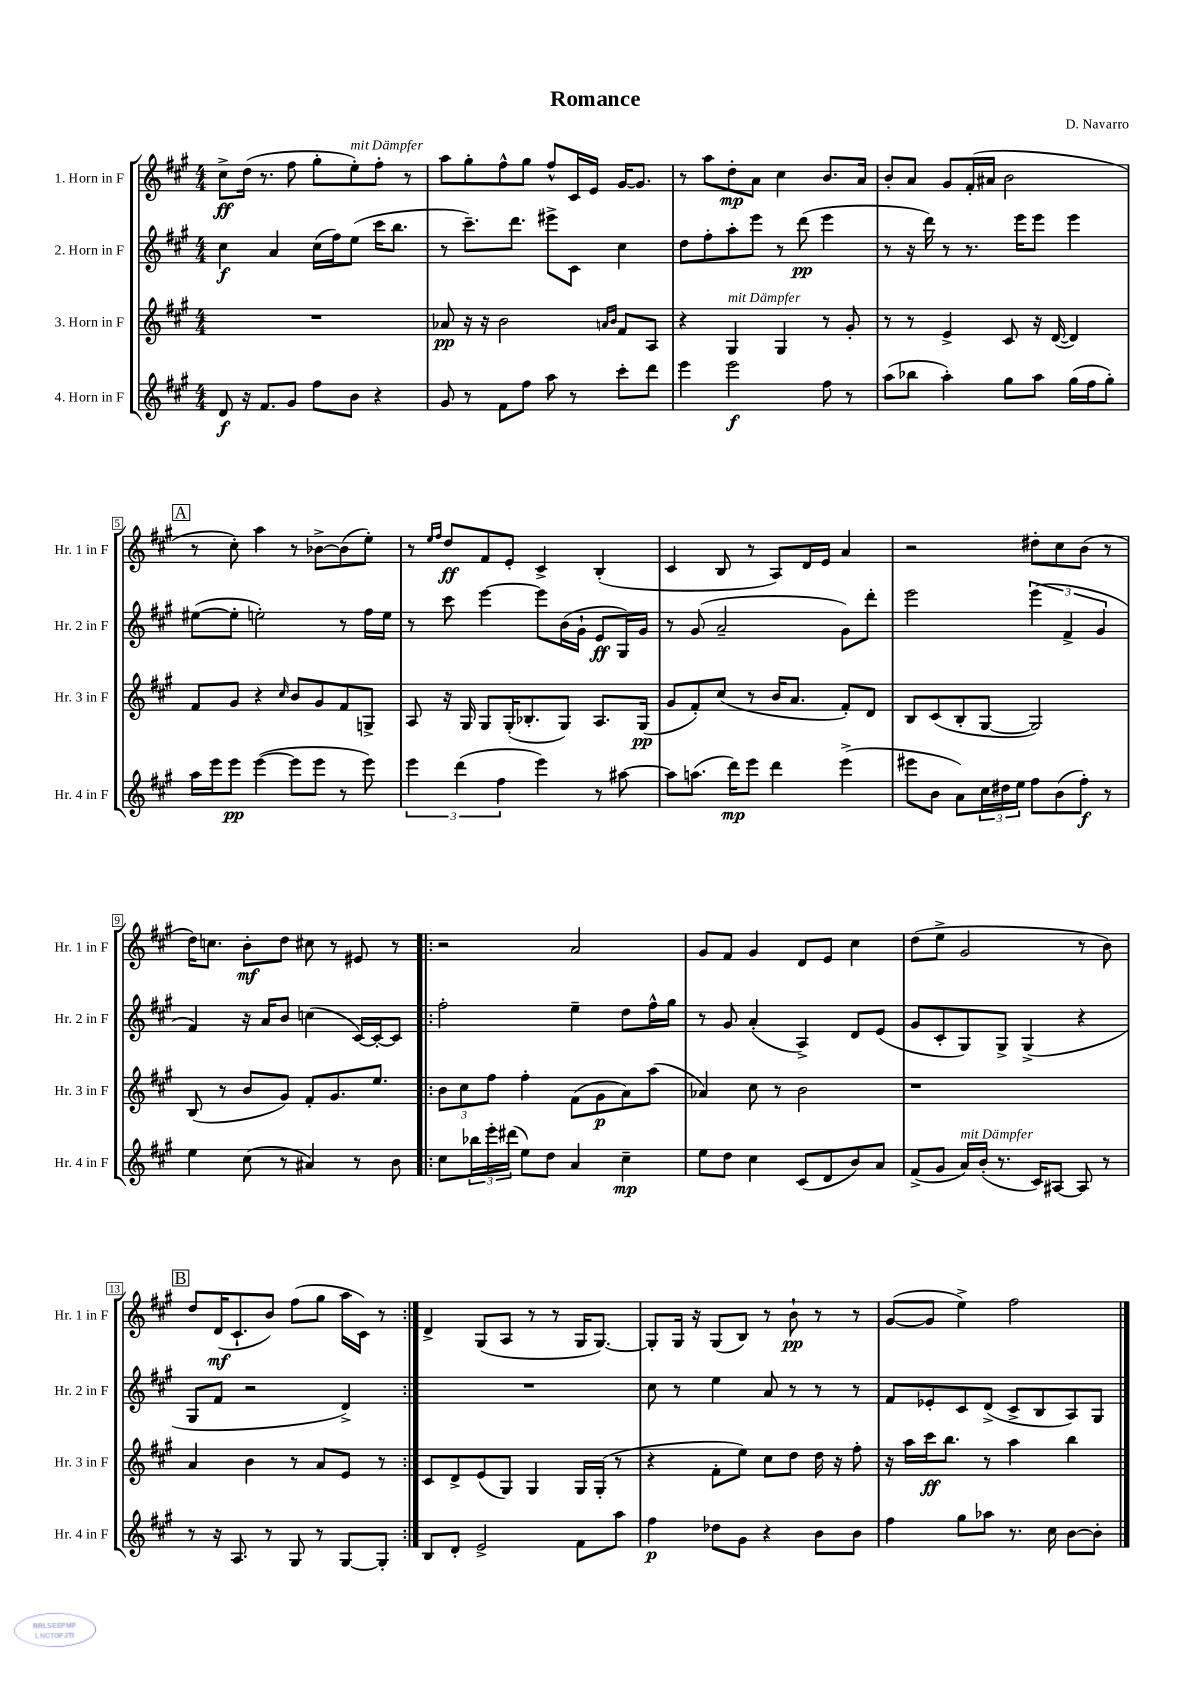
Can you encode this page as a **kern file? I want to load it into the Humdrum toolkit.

**kern	**dynam	**kern	**dynam	**kern	**dynam	**kern	**dynam
*part4	*part4	*part3	*part3	*part2	*part2	*part1	*part1
*staff4	*staff4	*staff3	*staff3	*staff2	*staff2	*staff1	*staff1
*I"4. Horn in F	*	*I"3. Horn in F	*	*I"2. Horn in F	*	*I"1. Horn in F	*
*I'Hr. 4 in F	*	*I'Hr. 3 in F	*	*I'Hr. 2 in F	*	*I'Hr. 1 in F	*
*clefG2	*	*clefG2	*	*clefG2	*	*clefG2	*
*k[f#c#g#]	*	*k[f#c#g#]	*	*k[f#c#g#]	*	*k[f#c#g#]	*
*M4/4	*	*M4/4	*	*M4/4	*	*M4/4	*
=1	=1	=1	=1	=1	=1	=1	=1
8d/	f	1r	.	4cc#\	f	8cc#^\L	ff
16r	.	.	.	.	.	(16dd\Jk	.
8.f#/L	.	.	.	.	.	8.r	.
.	.	.	.	4a/	.	.	.
8g#/J	.	.	.	.	.	8ff#\	.
8ff#\L	.	.	.	(16cc#\LL	.	8gg#'\L	.
.	.	.	.	16ff#\J)	.	.	.
!	!	!	!	!	!	!LO:TX:a:i:t=mit Dämpfer	!
8b\J	.	.	.	(8ee\J	.	8ee'\)	.
4r	.	.	.	16ccc#\KL	.	8ff#'\J	.
.	.	.	.	8.bb\J	.	.	.
.	.	.	.	.	.	8r	.
=2	=2	=2	=2	=2	=2	=2	=2
8g#/	.	8a-X/	pp	8r	.	8aa\L	.
8r	.	16r	.	8.ccc#~\L)	.	8gg#'\	.
.	.	16r	.	.	.	.	.
8f#\L	.	2b\	.	.	.	8ff#^^\	.
.	.	.	.	8.ddd\J	.	.	.
8ff#\J	.	.	.	.	.	8gg#\J	.
8aa\	.	.	.	8eee#X^\L	.	8ff#^^/L	.
8r	.	.	.	8c#\J	.	16c#/L	.
.	.	.	.	.	.	16e/JJ	.
.	.	16qqan/LL	.	.	.	.	.
.	.	16qqb/JJ	.	.	.	.	.
8ccc#'\L	.	8f#/L	.	4cc#\	.	[16g#/KL	.
.	.	.	.	.	.	8.g#/J]	.
8ddd\J	.	8A/J	.	.	.	.	.
=3	=3	=3	=3	=3	=3	=3	=3
4eee\	.	4r	.	8dd\L	.	8r	.
.	.	.	.	8ff#'\	.	8aa\L	.
!	!	!LO:TX:a:i:t=mit Dämpfer	!	!	!	!	!
2eee\	f	4G#/	.	8aa'\	.	8dd'\	mp
.	.	.	.	8eee\J	.	8a\J	.
.	.	4G#/	.	8r	.	4cc#\	.
.	.	.	.	(8ddd\	pp	.	.
8ff#\	.	8r	.	4eee\	.	8.b/L	.
8r	.	8g#'/	.	.	.	.	.
.	.	.	.	.	.	16a/Jk	.
=4	=4	=4	=4	=4	=4	=4	=4
(8aa\L	.	8r	.	8r	.	8b'/L	.
8bb-X\J	.	8r	.	16r	.	8a/J	.
.	.	.	.	16ddd\)	.	.	.
4aa'\)	.	4e^/	.	8r	.	8g#/L	.
.	.	.	.	8.r	.	(16f#'/L	.
.	.	.	.	.	.	16a#X/JJ	.
8gg#\L	.	8c#/	.	.	.	2b\	.
.	.	.	.	16eee\KL	.	.	.
8aa\J	.	16r	.	8eee\J	.	.	.
.	.	([16d/	.	.	.	.	.
(16gg#\LL	.	4d/])	.	4eee\	.	.	.
16ff#\J	.	.	.	.	.	.	.
8gg#'\J)	.	.	.	.	.	.	.
!!LO:LB:g=z
!!LO:REH:place=s1:t=A
=5	=5	=5	=5	=5	=5	=5	=5
16aa\LL	.	8f#/L	.	([8ee#X\L	.	8r	.
16eee\J	.	.	.	.	.	.	.
8eee\J	pp	8g#/J	.	8ee#'\J]	.	8cc#'\)	.
([4eee\	.	4r	.	2een'\)	.	4aa\	.
.	.	16qqcc#/	.	.	.	.	.
8eee\L]	.	8b/L	.	.	.	8r	.
8eee\J	.	8g#/	.	.	.	[8b-X^\L	.
8r	.	8f#/	.	8r	.	(8b-\]	.
8eee\)	.	8Gn^/J	.	16ff#\LL	.	8ee'\J)	.
.	.	.	.	16ee\JJ	.	.	.
=6	=6	=6	=6	=6	=6	=6	=6
6eee\	.	8A/	.	8r	.	8r	.
.	.	.	.	.	.	16qqee/LL	.
.	.	.	.	.	.	16qqff#/JJ	.
.	.	16r	.	8ccc#\	.	8dd/L	ff
(6ddd\	.	.	.	.	.	.	.
.	.	16G#/	.	.	.	.	.
.	.	8G#/L	.	[4eee\	.	8f#/	.
6ff#\	.	.	.	.	.	.	.
.	.	(16G#'/K	.	.	.	8e'/J	.
.	.	8.B-X'/	.	.	.	.	.
4eee\)	.	.	.	8eee\L]	.	4c#^/	.
.	.	8G#/J)	.	(16b\L	.	.	.
.	.	.	.	16g#`\JJ	.	.	.
8r	.	8.A/L	.	8e/L	ff	(4B'/	.
[8aa#X\	.	.	.	16G#/L)	.	.	.
.	.	(16G#/Jk	pp	16g#/JJ	.	.	.
=7	=7	=7	=7	=7	=7	=7	=7
8aa#\L]	.	8g#/L	.	8r	.	4c#/	.
(8.aan\J	.	8f#'/)	.	(8g#/	.	.	.
.	.	(8cc#/J	.	2a~/	.	8B/	.
16ddd\KL)	mp	.	.	.	.	.	.
8eee\J	.	8r	.	.	.	8r	.
4ddd\	.	16b/KL	.	.	.	8A/L)	.
.	.	8.a/J	.	.	.	.	.
.	.	.	.	.	.	16d/L	.
.	.	.	.	.	.	16e/JJ	.
(4eee^\	.	8f#'/L)	.	8g#\L)	.	4a/	.
.	.	8d/J	.	8ddd'\J	.	.	.
=8	=8	=8	=8	=8	=8	=8	=8
8eee#X\L	.	8B/L	.	2eee\	.	2r	.
8b\J	.	(8c#/	.	.	.	.	.
8a\L)	.	8B'/	.	.	.	.	.
24cc#\L	.	[8G#/J	.	.	.	.	.
24dd#X\	.	.	.	.	.	.	.
24ee\JJ	.	.	.	.	.	.	.
8ff#\L	.	2G#/])	.	(6eee\	.	8dd#X'\L	.
(8b\	.	.	.	.	.	8cc#\	.
.	.	.	.	6f#^/	.	.	.
8ff#'\J)	f	.	.	.	.	(8b\J	.
.	.	.	.	6g#/	.	.	.
8r	.	.	.	.	.	8r	.
!!LO:LB:g=z
=9	=9	=9	=9	=9	=9	=9	=9
4ee\	.	(8B/	.	4f#/)	.	16dd\KL)	.
.	.	.	.	.	.	8.ccn\J	.
.	.	8r	.	.	.	.	.
(8cc#\	.	8b/L	.	16r	.	8b'\L	mf
.	.	.	.	16a/KL	.	.	.
8r	.	8g#/J)	.	8b/J	.	8dd\J	.
4a#X/)	.	8f#'/L	.	(4ccn\	.	8cc#X\	.
.	.	8.g#/	.	.	.	8r	.
8r	.	.	.	[16c#/LL)	.	8e#X/	.
.	.	8.ee/J	.	16c#'/J_	.	.	.
8b\	.	.	.	8c#/J]	.	8r	.
=10!|:	=10!|:	=10!|:	=10!|:	=10!|:	=10!|:	=10!|:	=10!|:
8cc#\L	.	12b\L	.	2ff#'\	.	2r	.
.	.	12cc#\	.	.	.	.	.
24bb-X\L	.	.	.	.	.	.	.
24eee'\	.	12ff#\J	.	.	.	.	.
(24ddd#X\JJ	.	.	.	.	.	.	.
8ee\L)	.	4ff#'\	.	.	.	.	.
8dd\J	.	.	.	.	.	.	.
4a/	.	(8f#\L	.	4ee~\	.	2a/	.
.	.	8g#\	p	.	.	.	.
4cc#~\	mp	8a\)	.	8dd\L	.	.	.
.	.	(8aa\J	.	16ff#^^\L	.	.	.
.	.	.	.	16gg#\JJ	.	.	.
=11	=11	=11	=11	=11	=11	=11	=11
8ee\L	.	4a-X/)	.	8r	.	8g#/L	.
8dd\J	.	.	.	8g#/	.	8f#/J	.
4cc#\	.	8cc#\	.	(4a'/	.	4g#/	.
.	.	8r	.	.	.	.	.
(8c#/L	.	2b\	.	4A^/)	.	8d/L	.
8d/	.	.	.	.	.	8e/J	.
8b/)	.	.	.	8d/L	.	4cc#\	.
8a/J	.	.	.	(8e/J	.	.	.
=12	=12	=12	=12	=12	=12	=12	=12
(8f#^/L	.	1r	.	8g#/L	.	(8dd\L	.
8g#/J	.	.	.	8c#'/	.	8ee^\J	.
!LO:TX:a:i:t=mit Dämpfer	!	!	!	!	!	!	!
16a/LL)	.	.	.	8G#/)	.	2g#/	.
(16b'/JJ	.	.	.	.	.	.	.
8.r	.	.	.	8G#^/J	.	.	.
.	.	.	.	(4G#^/	.	.	.
16c#/KL)	.	.	.	.	.	.	.
[8A#X/J	.	.	.	.	.	.	.
8A#/]	.	.	.	4r	.	8r	.
8r	.	.	.	.	.	8b\)	.
!!LO:LB:g=z
!!LO:REH:place=s1:t=B
=13	=13	=13	=13	=13	=13	=13	=13
8r	.	4a/	.	8G#/L	.	8dd/L	.
16r	.	.	.	8f#/J	.	(16d/K	mf
8.A/	.	.	.	.	.	8.c#`/	.
.	.	4b\	.	2r	.	.	.
8r	.	.	.	.	.	8b/J)	.
8G#/	.	8r	.	.	.	(8ff#\L	.
8r	.	8a/L	.	.	.	8gg#\J	.
[8G#/L	.	8e/J	.	4d^/)	.	16aa\LL	.
.	.	.	.	.	.	16c#\JJ)	.
8G#'/J]	.	8r	.	.	.	8r	.
=14:|!	=14:|!	=14:|!	=14:|!	=14:|!	=14:|!	=14:|!	=14:|!
8B/L	.	8c#/L	.	1r	.	4d^/	.
8d'/J	.	8d^/	.	.	.	.	.
2e^/	.	(8e/	.	.	.	(8G#/L	.
.	.	8G#/J)	.	.	.	8A/J	.
.	.	4G#/	.	.	.	8r	.
.	.	.	.	.	.	8r	.
8f#\L	.	16G#/LL	.	.	.	16G#/KL	.
.	.	(16G#'/JJ	.	.	.	[8.G#/J)	.
8aa\J	.	8r	.	.	.	.	.
=15	=15	=15	=15	=15	=15	=15	=15
4ff#\	p	4r	.	8cc#\	.	8G#'/L]	.
.	.	.	.	8r	.	16G#/Jk	.
.	.	.	.	.	.	16r	.
8dd-X\L	.	8f#'\L	.	4ee\	.	(8G#/L	.
8g#\J	.	8ee\J)	.	.	.	8B/J)	.
4r	.	8cc#\L	.	8a/	.	8r	.
.	.	8dd\J	.	8r	.	8b`\	pp
8b\L	.	16dd\	.	8r	.	8r	.
.	.	16r	.	.	.	.	.
8b\J	.	8ff#'\	.	8r	.	8r	.
=16	=16	=16	=16	=16	=16	=16	=16
4ff#\	.	16r	.	8f#/L	.	([8g#/L	.
.	.	16aa\LL	.	.	.	.	.
.	.	16ccc#\J	ff	8e-X'/	.	8g#/J]	.
.	.	8.bb\J	.	.	.	.	.
8gg#\L	.	.	.	8c#/	.	4ee^\)	.
8aa-X\J	.	8r	.	(8d^/J	.	.	.
8.r	.	4aa\	.	8c#^/L	.	2ff#\	.
.	.	.	.	8B/	.	.	.
16cc#\	.	.	.	.	.	.	.
[8b\L	.	4bb\	.	8A/)	.	.	.
8b'\J]	.	.	.	8G#/J	.	.	.
==	==	==	==	==	==	==	==
*-	*-	*-	*-	*-	*-	*-	*-
